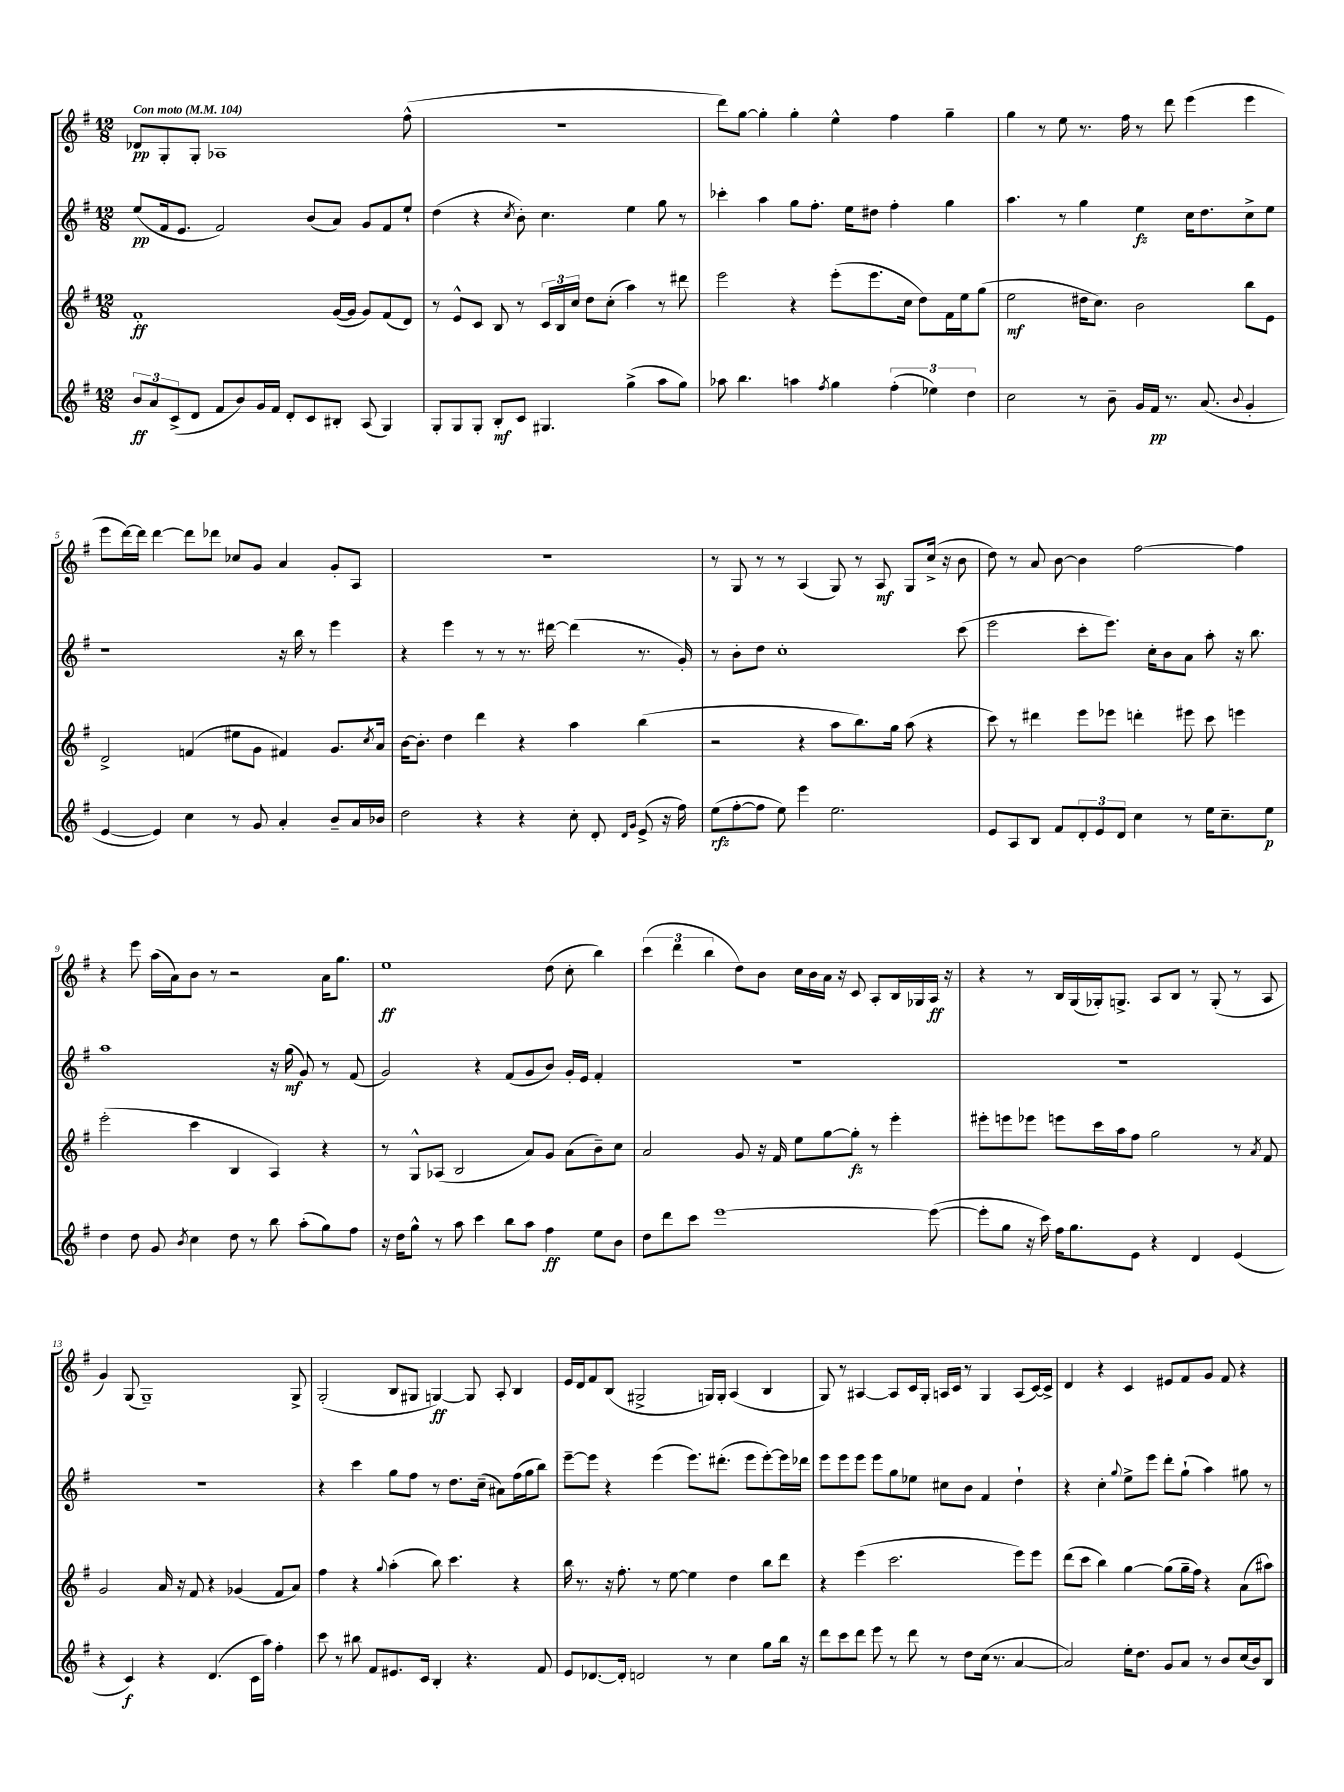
<<
\new StaffGroup <<
\new Staff = "s0" {
    \clef treble \key g \major \numericTimeSignature \time 12/8 \tempo "Con moto" 4 = 104
    des'8\pp g8-. g8-. aes1 fis''8-^( |
    R1. |
    d'''8) g''8~ g''4-. g''4-. e''4-^ fis''4 g''4-- |
    g''4 r8 e''8 r8. fis''16 r8 d'''8 e'''4( e'''4 |
    e'''8 d'''16~) d'''16 d'''4~ d'''8 des'''8 ces''8 g'8 a'4 g'8-. a8 |
    R1. |
    r8 g8 r8 r8 a4( g8) r8 a8\mf g8 c''16->( r16 b'8 |
    d''8) r8 a'8 b'8~ b'4 fis''2~ fis''4 |
    r4 e'''8 a''16( a'16) b'8 r8 r2 a'16 g''8. |
    e''1\ff d''8( c''8-. b''4) |
    \tuplet 3/2 { c'''4( d'''4 b''4 } d''8) b'8 c''16 b'16 a'16 r16 c'8 a8-. b16 ges16 a16\ff r16 |
    r4 r8 b16 g16( ges16-.) g8.-> a8 b8 r8 g8-.( r8 a8 |
    g'4) g8( g1--) g8-> |
    g2-.( b8 gis8 g4~\ff) g8 a8-. b4 |
    e'16 d'16 fis'8 b8( gis2-> g16) g16-. a4( b4 |
    g8) r8 ais4~ ais8 c'16 g16-. a16 c'16 r8 g4 a8( c'16~) c'16-> |
    d'4 r4 c'4 eis'8 fis'8 g'8 fis'8 r4 \bar "|." |
}
\new Staff = "s1" {
    \clef treble \key g \major \numericTimeSignature \time 12/8
    e''8\pp( fis'16 e'8. fis'2) b'8( a'8) g'8 fis'8 e''8-! |
    d''4( r4 \acciaccatura { c''8 } b'8-.) c''4. e''4 g''8 r8 |
    ces'''4-. a''4 g''8 fis''8.-. e''16 dis''8 fis''4-. g''4 |
    a''4. r8 g''4 e''4\fz c''16 d''8. c''8-> e''8 |
    r1 r16 b''16 r8 e'''4 |
    r4 e'''4 r8 r8 r8. dis'''16~ dis'''4( r8. g'16-.) |
    r8 b'8-. d''8 c''1-. c'''8( |
    e'''2 c'''8-. e'''8.) c''16-. b'8 a'8 a''8-. r16 b''8. |
    a''1 r16 g''16\mf( g'8) r8 fis'8( |
    g'2) r4 fis'8( g'8 b'8) g'16-. e'16 fis'4-. |
    R1. |
    R1. |
    R1. |
    r4 c'''4 g''8 fis''8 r8 d''8. c''16--( ais'8) fis''16( g''16 b''8) |
    e'''8~-- e'''8 r4 e'''4( e'''8.) dis'''8.-.( e'''8 e'''8~-.) e'''16 des'''16 |
    e'''8 e'''8 e'''8 e'''8 g''8 ees''8 cis''8 b'8 fis'4 d''4-! |
    r4 c''4-. \appoggiatura { g''8 } e''8-> e'''8 d'''8-. g''8-!( a''4) gis''8 r8 \bar "|." |
}
\new Staff = "s2" {
    \clef treble \key g \major \numericTimeSignature \time 12/8
    fis'1-.\ff g'16~( g'16 g'8) fis'8( d'8) |
    r8 e'8-^ c'8 b8 r8 \tuplet 3/2 { c'16 b16 c''16 } d''8 c''8-.( a''4) r8 dis'''8 |
    e'''2 r4 e'''8-.( e'''8. c''16 d''8) fis'16 e''16 g''8( |
    e''2\mf dis''16 c''8.) b'2 b''8 e'8 |
    d'2-> f'4( eis''8 g'8 fis'4) g'8. \acciaccatura { c''8 } a'16 |
    b'16~ b'8.-. d''4 d'''4 r4 a''4 b''4( |
    r2 r4 a''8 b''8.) g''16 a''8( r4 |
    c'''8) r8 dis'''4 e'''8 ees'''8 d'''4-. eis'''8 c'''8 e'''4 |
    e'''2-.( c'''4 b4 a4) r4 |
    r8 g8-^ aes8( b2 a'8) g'8 a'8( b'8--) c''8 |
    a'2 g'8 r16 fis'16 e''8 g''8~ g''8-.\fz r8 e'''4-. |
    eis'''8-. e'''8 ees'''8 e'''8 c'''16 a''16 fis''8 g''2 r8 \acciaccatura { a'8 } fis'8 |
    g'2 a'16 r16 fis'8 r4 ges'4( fis'8 a'8) |
    fis''4 r4 \appoggiatura { g''8 } a''4-.( b''8) c'''4. r4 |
    b''16 r8. r16 fis''8.-. r8 e''8~ e''4 d''4 b''8 d'''8 |
    r4 e'''4( c'''2. e'''8) e'''8 |
    d'''8( c'''8 b''4) g''4~ g''8( g''16-- fis''16) r4 a'8( ais''8) \bar "|." |
}
\new Staff = "s3" {
    \clef treble \key g \major \numericTimeSignature \time 12/8
    \tuplet 3/2 { b'8\ff a'8 c'8->( } d'8 fis'8 b'8) g'16 fis'16 d'8-. c'8 bis8-. a8( g4) |
    g8-. g8 g8-. b8-.\mf c'8 gis4. g''4->( a''8 g''8) |
    aes''8 b''4. a''4 \acciaccatura { fis''8 } g''4 \tuplet 3/2 { fis''4-.( ees''4) d''4 } |
    c''2 r8 b'8-- g'16 fis'16\pp r8. a'8.( \appoggiatura { b'8 } g'4-. |
    e'4~ e'4) c''4 r8 g'8 a'4-. b'8-- a'16 bes'16 |
    d''2 r4 r4 c''8-. d'8-. \grace { d'16 g'16 } e'8->( r16 fis''16) |
    e''8\rfz( fis''8~-. fis''8 e''8) e'''4 e''2. |
    e'8 a8 b8 fis'8 \tuplet 3/2 { d'8-. e'8 d'8 } c''4 r8 e''16 c''8.-- e''8\p |
    d''4 d''8 g'8 \acciaccatura { b'8 } c''4 d''8 r8 b''8 a''8-.( g''8) fis''8 |
    r16 d''16 g''8-^ r8 a''8 c'''4 b''8 a''8 fis''4\ff e''8 b'8 |
    d''8 d'''8 c'''8 e'''1~ e'''8~( |
    e'''8-. g''8 r16 c'''16) fis''16 g''8. e'8 r4 d'4 e'4( |
    r4 c'4\f) r4 d'4.( c'16 a''16) fis''4-. |
    c'''8 r8 bis''8 fis'8 eis'8. c'16 b4-. r4. fis'8 |
    e'8 des'8.~ des'16-. d'2 r8 c''4 g''8 b''16 r16 |
    d'''8 c'''8 d'''8 e'''8 r8 d'''8 r8 d''8 c''16( r8. a'4~ |
    a'2) e''16-. d''8. g'8 a'8 r8 b'8 c''16( b'16) b8 \bar "|." |
}
>>
>>
